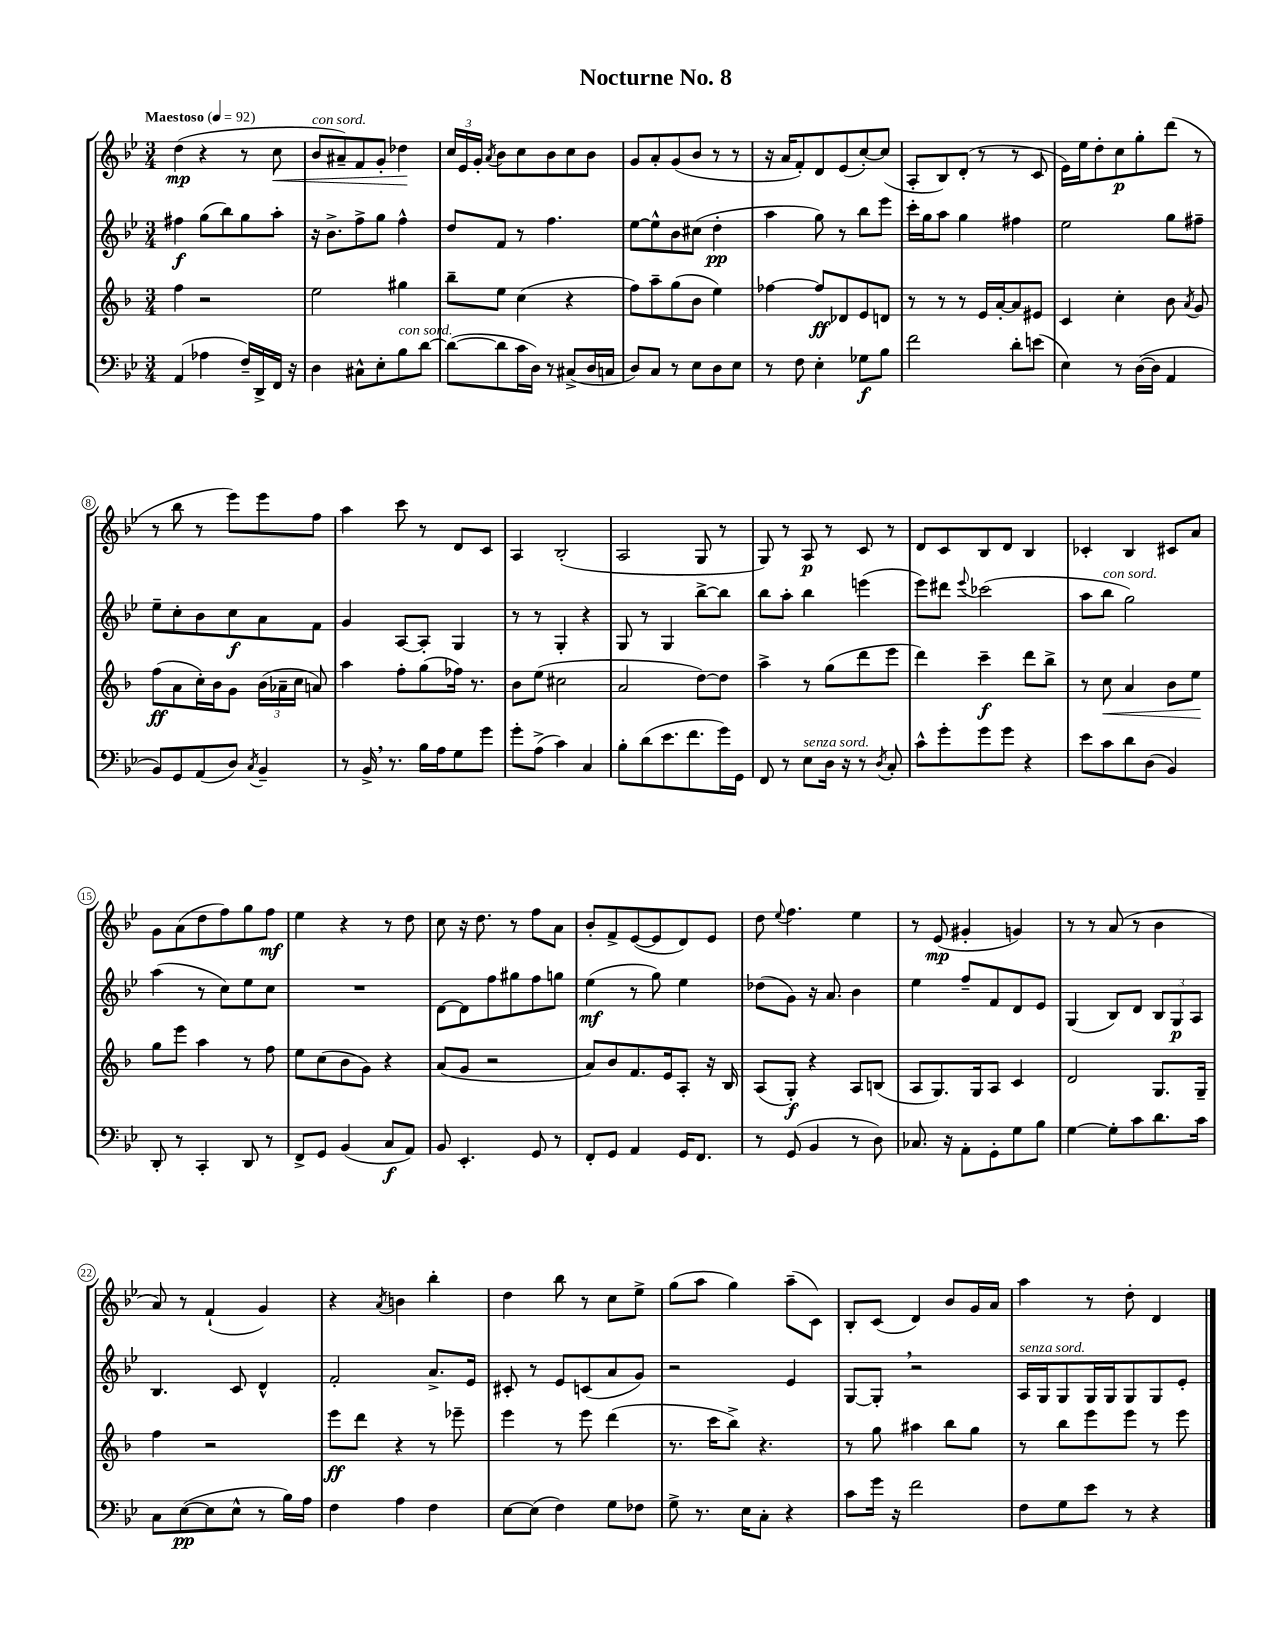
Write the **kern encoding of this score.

**kern	**kern	**kern	**kern
*staff4	*staff3	*staff2	*staff1
*clefF4	*clefG2	*clefG2	*clefG2
*k[b-e-]	*k[b-]	*k[b-e-]	*k[b-e-]
*M3/4	*M3/4	*M3/4	*M3/4
*MM92	*MM92	*MM92	*MM92
(4AA/	4ff\	4ff#\	(4dd\
4A-\	2r	(8gg\L	4r
.	.	8bb-\)	.
16F~/LL)	.	8gg\	8r
16DD^/	.	.	.
16FF/JJ	.	8aa'\J	8cc\
16r	.	.	.
=	=	=	=
4D\	2ee\	16r	8b-/L
.	.	8.b-^\L	.
.	.	.	8a#~/)
8C#^^\L	.	8ff^\	8f/
8E-'\	.	8gg\J	8g'/J
8B-\	4gg#\	4ff^^\	4dd-\
[8d\J	.	.	.
=	=	=	=
(8d\_L	8bb-~\L	8dd/L	24cc/LL
.	.	.	24e-/
.	.	.	24g'/JJ
.	.	.	8qa/
8d\]	8ee\J	8f/J	8b-\L
16c\L	(4cc\	8r	8cc\
16D\JJ)	.	.	.
8r	.	4.ff\	8b-\
(8C#^/L	4r	.	8cc\
16D/L	.	.	8b-\J
16C/JJ	.	.	.
=	=	=	=
8D/L)	8ff\L)	[8ee-\L	8g/L
8C/J	8aa~\	8ee-^^\]	8a'/
8r	(8gg\	8b-\	(8g/
8E-\L	8b-\J	(8cc#\J	8b-/J
8D\	4ee\)	4dd'\	8r
8E-\J	.	.	8r
=	=	=	=
8r	[4ff-\	4aa\	16r
.	.	.	16a/LK
8F\	.	.	8f'/)
4E-'\	8ff-/]L	8gg\)	8d/
.	8d-/	8r	(8e-/
8G-\L	8e/	8bb-\L	[8cc'/)
8B-\J	8d/J	8eee-\J	(8cc/]J
=	=	=	=
2f\	8r	16ccc'\LL	8A'/L
.	.	16gg\J	.
.	8r	8aa\J	8B-/)
.	8r	4gg\	(8d'/J
.	16e/LL	.	8r
.	[16a'/J	.	.
8d'\L	8a/]	4ff#\	8r
(8e\J	8e#/J	.	8c/
=	=	=	=
4E-\)	4c/	2ee-\	16e-\LL)
.	.	.	16ee-\J
.	.	.	8dd'\
8r	4cc'\	.	8cc\
([16D\LL	.	.	8gg'\
16D\]JJ	.	.	.
4AA/	8b-\	8gg\L	(8ddd\J
.	8qa/	.	.
.	8g/	8ff#~\J	8r
=	=	=	=
8BB-/L)	(8ff\L	8ee-~\L	8r
8GG/	8a\	8cc'\	8bb-\
(8AA/	16cc'\L)	8b-\	8r
.	16b-\J	.	.
8D/J)	8g\J	8cc\	8eee-\L)
8qC/	.	.	.
4BB-~/	(24b-\LL	8a\	8eee-\
.	24a-~\	.	.
.	24cc\JJ	.	.
.	8a/)	8f\J	8ff\J
=	=	=	=
8r	4aa\	4g/	4aa\
16BB-^/	.	.	.
8.r	.	.	.
.	8ff'\L	[8A/L	8ccc\
16B-\LL	(8gg\	8A'/]J	8r
16A\J	.	.	.
8G\	16ff-\Jk)	4G/	8d/L
.	8.r	.	.
8g\J	.	.	8c/J
=	=	=	=
8g'\L	8b-\L	8r	4A/
(8A^\J	(8ee\J	8r	.
4c\)	2cc#\	4G'/	(2B-'/
4C/	.	4r	.
=	=	=	=
8B-'\L	2a/	8G/	2A/
(8d\	.	8r	.
8.e-\	.	4G/	.
8.f\	.	.	.
.	[8dd\L)	[8bb-^\L	8G/
16g\L)	8dd\]J	8bb-\]J	8r
16GG\JJ	.	.	.
=	=	=	=
8FF/	4aa^\	8bb-\L	8G/)
8r	.	8aa'\J	8r
8E-\L	8r	4bb-\	8A/
16D\Jk	(8gg\L	.	8r
16r	.	.	.
8r	8ddd\	(4eee\	8c/
8qD/	.	.	.
8C'/	8eee\J	.	8r
=	=	=	=
8c^^\L	4ddd\)	8eee-\L)	8d/L
8g'\	.	8ddd#\J	8c/
.	.	8qqeee-/	.
8g\	4ccc~\	(2ccc-\	8B-/
8g\J	.	.	8d/J
4r	8ddd\L	.	4B-/
.	8bb-^\J	.	.
=	=	=	=
8e-\L	8r	8aa\L	4c-'/
8c\	8cc\	8bb-\J	.
8d\	4a/	2gg\)	4B-/
(8D\J	.	.	.
4BB-/)	8b-\L	.	8c#/L
.	8ee\J	.	8a/J
=	=	=	=
8DD'/	8gg\L	(4aa\	8g\L
8r	8eee\J	.	(8a\
4CC'/	4aa\	8r	8dd\
.	.	8cc\L)	8ff\)
8DD/	8r	8ee-\	8gg\
8r	8ff\	8cc\J	8ff\J
=	=	=	=
8FF^/L	8ee\L	2.r	4ee-\
8GG/J	(8cc\	.	.
(4BB-/	8b-\	.	4r
.	8g\J)	.	.
8C/L	4r	.	8r
8AA/J)	.	.	8dd\
=	=	=	=
8BB-/	(8a/L	[8d\L	8cc\
4.EE-'/	8g/J	8d\]	16r
.	.	.	8.dd\
.	2r	8ff\	.
.	.	8gg#\	8r
8GG/	.	8ff\	8ff\L
8r	.	8gg\J	8a\J
=	=	=	=
8FF'/L	8a/L)	(4ee-\	8b-'/L
8GG/J	8b-/	.	8f^/
4AA/	8.f/	8r	([8e-/
.	.	8gg\)	8e-/]
.	16e/k	.	.
16GG/LK	8A'/J	4ee-\	8d/)
8.FF/J	.	.	.
.	16r	.	8e-/J
.	16B-/	.	.
=	=	=	=
8r	(8A/L	(8dd-\L	8dd\
.	.	.	8qqee-/
(8GG/	8G'/J)	8g\J)	4.ff\
4BB-/	4r	16r	.
.	.	8.a/	.
8r	8A/L	4b-\	4ee-\
8D\)	(8B/J	.	.
=	=	=	=
8.C-/	8A/L	4ee-\	8r
.	8.G/)	.	(8e-/
16r	.	.	.
8AA'\L	.	8ff~/L	4g#'/
.	16G/k	.	.
8GG'\	8A/J	8f/	.
8G\	4c/	8d/	4g/)
8B-\J	.	8e-/J	.
=	=	=	=
[4G\	2d/	(4G/	8r
.	.	.	8r
8G'\]L	.	8B-/L)	(8a/
8c\	.	8d/J	8r
8.d\	8.G/L	12B-/L	4b-\
.	.	12G/	.
.	.	12A/J	.
16c\Jk	16G~/Jk	.	.
=	=	=	=
8C\L	4ff\	4.B-/	8a/)
([8E-\	.	.	8r
8E-\]	2r	.	(4f`/
8E-^^\J	.	8c/	.
8r	.	4d^^/	4g/)
16B-\LL)	.	.	.
16A\JJ	.	.	.
=	=	=	=
4F\	8eee\L	2f'/	4r
.	8ddd\J	.	.
.	.	.	8qa/
4A\	4r	.	4b\
4F\	8r	8.a^/L	4bb-'\
.	8eee-~\	.	.
.	.	16e-/Jk	.
=	=	=	=
[8E-\L	4eee\	8c#'/	4dd\
(8E-\]J	.	8r	.
4F\)	8r	8e-/L	8bb-\
.	8eee\	(8c/	8r
8G\L	(4ddd\	8a/	8cc\L
8F-\J	.	8g/J)	8ee-^\J
=	=	=	=
8G^\	8.r	2r	(8gg\L
8.r	.	.	8aa\J
.	16ccc\LK	.	.
.	8bb-^\J)	.	4gg\)
16E-\LK	.	.	.
8C'\J	4.r	.	.
4r	.	4e-/	(8aa~\L
.	.	.	8c\J)
=	=	=	=
8c\L	8r	[8G/L	8B-'/L
16g\Jk	8gg\	8G'/]J	(8c/J
16r	.	.	.
2f\	4aa#\	2r	4d/)
.	8bb-\L	.	8b-/L
.	8gg\J	.	16g/L
.	.	.	16a/JJ
=	=	=	=
8F\L	8r	16A/LL	4aa\
.	.	16G/J	.
8G\	8bb-\L	8G/	.
8e-\J	8eee\	16G/L	8r
.	.	16G/J	.
8r	8eee\J	8G/	8dd'\
4r	8r	8G/	4d/
.	8eee\	8e-'/J	.
==	==	==	==
*-	*-	*-	*-
